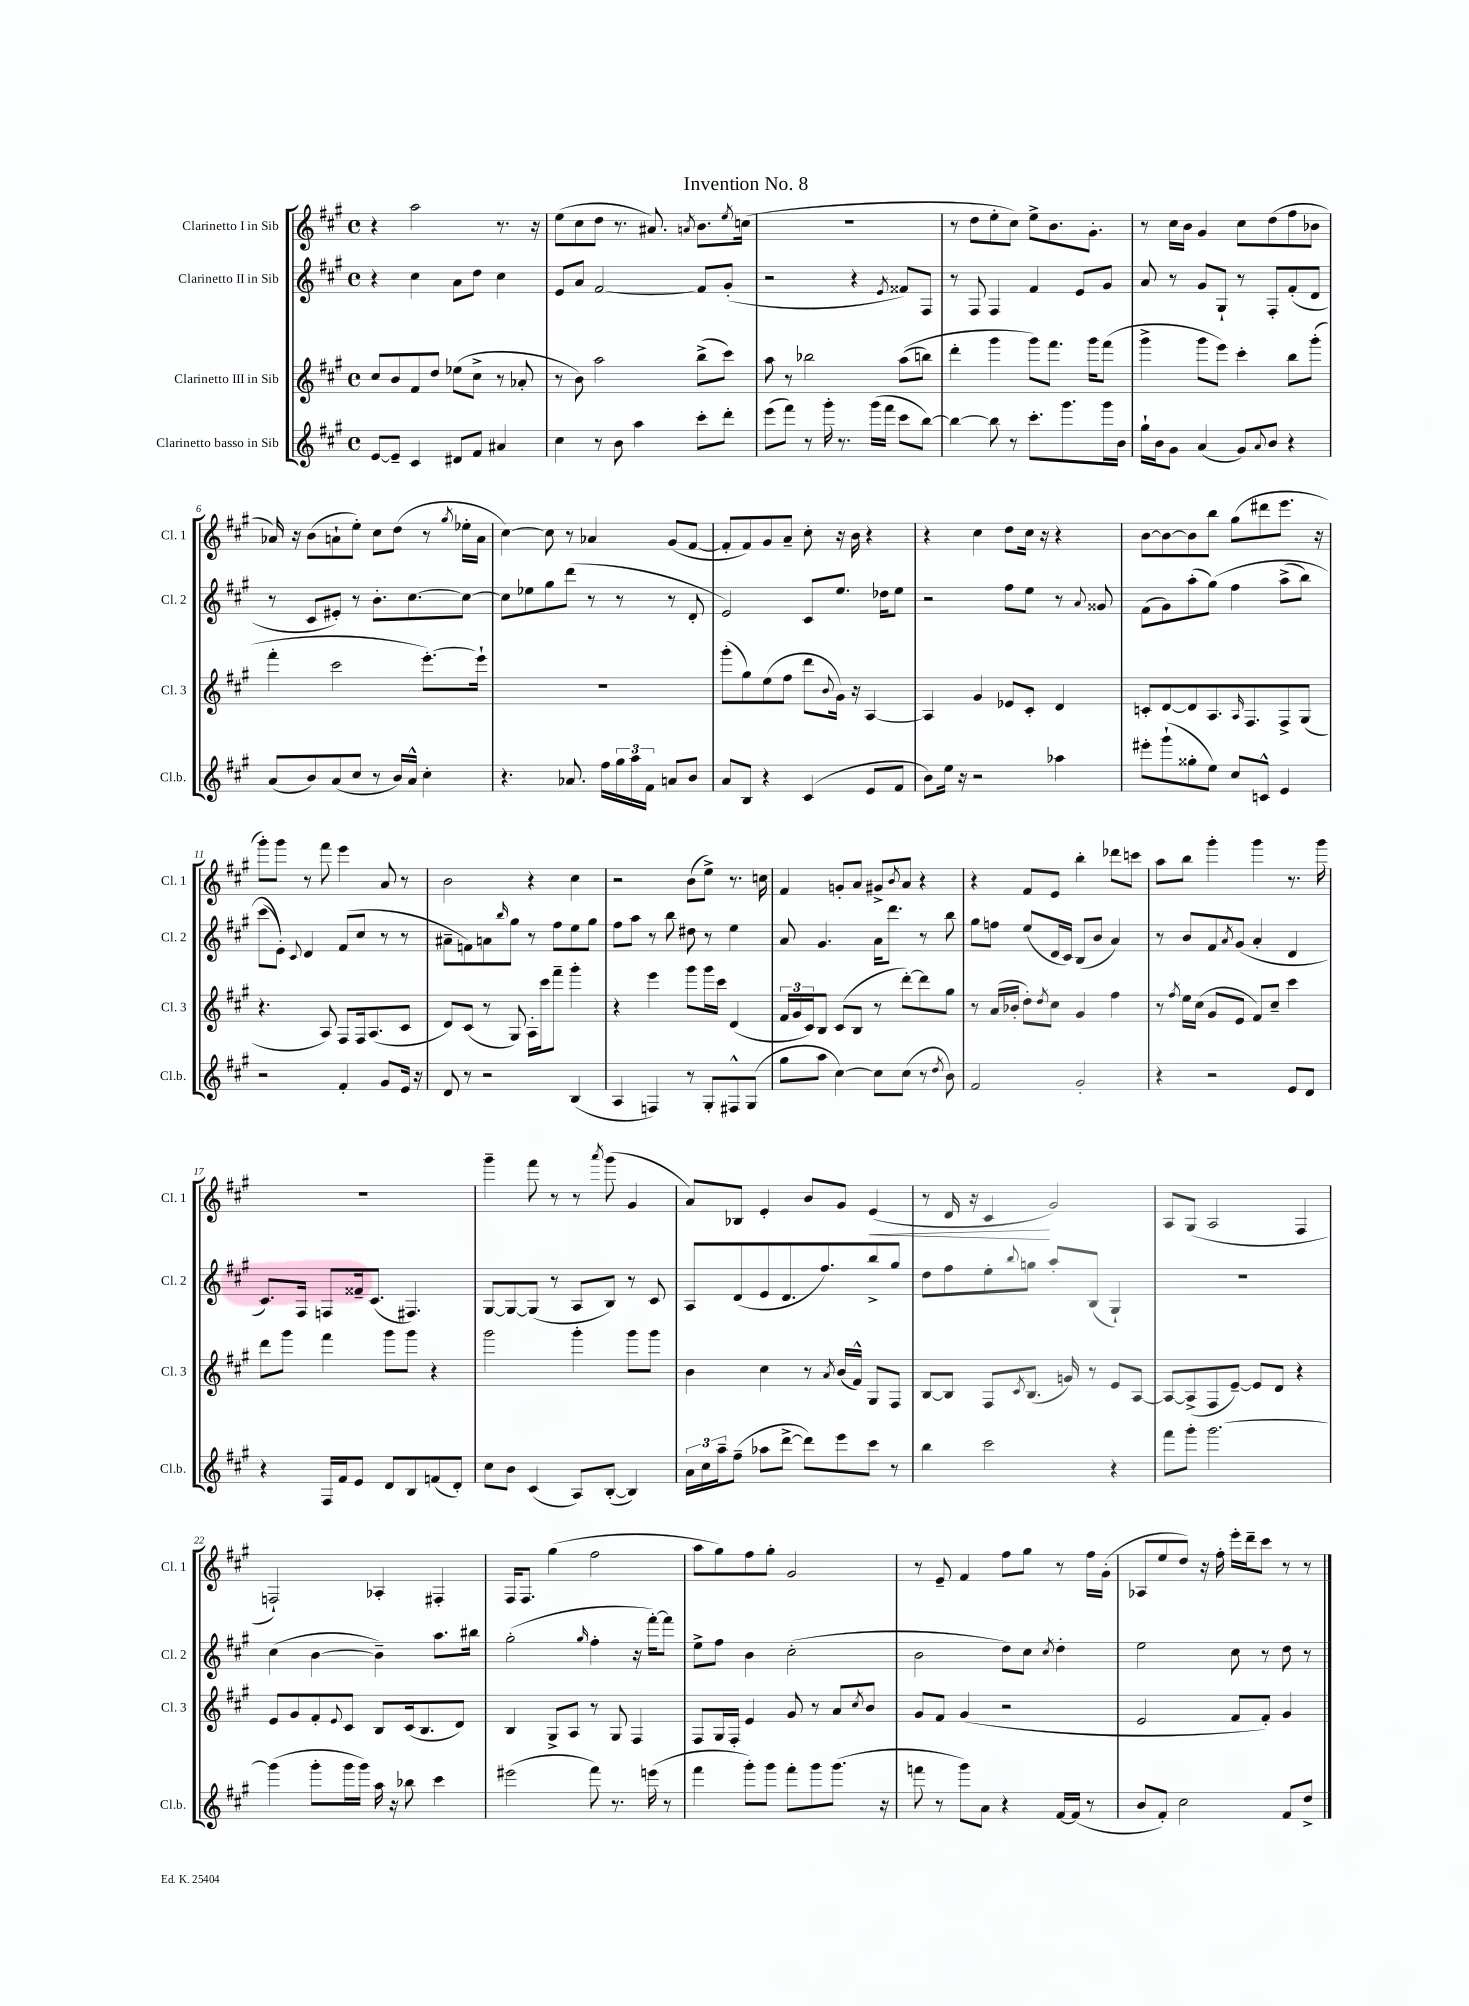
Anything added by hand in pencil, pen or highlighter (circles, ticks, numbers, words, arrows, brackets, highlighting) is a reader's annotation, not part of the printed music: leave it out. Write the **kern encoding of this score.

**kern	**kern	**kern	**kern
*staff4	*staff3	*staff2	*staff1
*clefG2	*clefG2	*clefG2	*clefG2
*k[f#c#g#]	*k[f#c#g#]	*k[f#c#g#]	*k[f#c#g#]
*M4/4	*M4/4	*M4/4	*M4/4
*met(c)	*met(c)	*met(c)	*met(c)
[8e/L	8cc#/L	4r	4r
8e~/]J	8b/	.	.
4c#/	8f#/	4cc#\	2aa\
.	8dd/J	.	.
8d#/L	(8ee-\L	8a\L	.
8f#/J	8cc#^\J	8dd\J	.
4a#/	8r	4cc#\	8.r
.	8a-'/	.	.
.	.	.	16r
=	=	=	=
4cc#\	8r	8e/L	(8ee\L
.	8b\)	8a/J	8cc#\
8r	2aa\	[2f#/	8dd\J
8b\	.	.	8.r
4aa\	.	.	.
.	.	.	8.a#/)
.	.	.	8qa/
8ccc#'\L	(8bb^\L	8f#/]L	8.b\L
8ddd'\J	8ccc#\J)	(8g#'/J	.
.	.	.	8qee/
.	.	.	(16cc\Jk
=	=	=	=
(8eee\L	8aa\	2r	1r
8fff#\J)	8r	.	.
8r	2bb-\	.	.
16ggg#'\	.	.	.
8.r	.	.	.
.	.	4r	.
(16ggg#\LL	.	.	.
16fff#\JJ	.	.	.
.	.	8qe/	.
8ccc#\L	&((8aa\L	8f##/L)	.
[8bb\J)	8bb\J)	8F#/J	.
=	=	=	=
4bb\_	4ddd'\	8r	8r
.	.	8F#/	8dd\L
8bb\]	4ggg#\	4F#/	8ee'\
8r	.	.	8cc#\J)
8.ccc#'\L	8ggg#\L&)	4f#/	8ee^\L
.	8.fff#\J	.	8.b\
8.ggg#\	.	.	.
.	.	8e/L	.
.	16ggg#\LK	.	8.g#'\J
16ggg#\L	(8fff#\J	8g#/J	.
16b\JJ	.	.	.
=	=	=	=
16gg#`\LL	4ggg#^\	8a/	8r
16b\J	.	.	.
8g#\J	.	8r	16cc#\LL
.	.	.	16b\JJ
(4a/	8ggg#\L	8g#/L	4g#/
.	8eee\J)	8G#`/J	.
8g#/L)	4ccc#'\	8r	8cc#\L
8qqa/	.	.	.
8b/J	.	8F#'/L	(8dd\
4r	8bb\L	(8f#'/	8ff#\
.	(8ggg#'\J	8d/J	8b-\J
=	=	=	=
(8a/L	4fff#'\	8r	16a-/)
.	.	.	16r
8b/)	.	8c#/L	(8b\L
(8a/	2ccc#\	8e#'/J)	8a`\
8cc#/J	.	8r	8ee'\J)
8r	.	8.b'\L	8cc#\L
16b/LL)	.	.	(8dd\J
16a^^/JJ	.	[8.cc#\	.
4cc#'\	[8.eee'\L)	.	8r
.	.	.	8qgg#/
.	.	8cc#\_J	16ee-'\LL
.	16eee`\]Jk	.	16a\JJ
=	=	=	=
4.r	1r	8cc#\]L	[4cc#\)
.	.	8ee-\	.
.	.	8gg#\	8cc#\]
8.a-/	.	(8ddd\J	8r
.	.	8r	4a-/
16ff#\LL	.	.	.
24gg#\	.	8r	.
24aa\	.	.	.
24f#\JJ	.	.	.
8a/L	.	8r	(8g#/L
8b/J	.	8d'/	[8f#/J
=	=	=	=
8a/L	(8ggg#'\L	2e/)	8f#'/]L
8B/J	8gg#\)	.	8f#/)
4r	(8ee\	.	8g#/
.	8ff#\J	.	8a~/J
(4c#/	8ddd\L	8c#/L	8cc#'\
.	8qqb/	.	.
.	16g#\Jk)	8.ee/J	16r
.	16r	.	16b\
8e/L	[4A/	.	4r
.	.	16dd-\LK	.
8f#/J	.	8ee\J	.
=	=	=	=
8b\L)	4A/]	2r	4r
16ee\Jk	.	.	.
16r	.	.	.
2r	4g#/	.	4cc#\
.	8e-/L	8ff#\L	8dd\L
.	8c#'/J	8ee\J	16cc#\Jk
.	.	.	16r
4aa-\	4d/	8r	4r
.	.	8qqa/	.
.	.	8g##/	.
=	=	=	=
8eee#'\L	8c'/L	(8f#\L	[8b\L
(8ggg#`\	[8d/	8g#\)	8b\_
8gg##'\	8d/]	(8aa'\	8b\]
8ee\J)	8.A/	&(8gg#\J)	8bb\J
8cc#/L	.	4ff#\	(8gg#\L
.	16qqA/	.	.
.	8.F#/	.	.
8c^^/J	.	.	8ddd#\
4e/	8F#^/	(8aa^\L	8.eee\J
.	(8G#/J	8bb\J)	.
.	.	.	16r
=	=	=	=
2r	4.r	(8ccc#\L	8ggg#'\L)
.	.	8e'\J)&)	8ggg#\J
.	.	8qqc#/	.
.	.	4d/	8r
.	8A/)	.	8fff#\
4f#'/	8F#/L	(8f#/L	4eee\
.	16F#/k	8cc#/J	.
.	(8.A/	.	.
8g#/L	.	8r	8a/
16e/Jk	8c#/J	8r	8r
16r	.	.	.
=	=	=	=
8d/	8d/L)	8a#~\L	2b\
8r	(8c#/J	8f\)	.
2r	8r	8a\	.
.	.	16qqbb/	.
.	8G#/)	8gg#\J	.
.	16A'\LL	8r	4r
.	16ccc#\J	.	.
.	8fff#~\J	8ff#\L	.
(4B/	4ggg#'\	8ee\	4cc#\
.	.	8gg#\J	.
=	=	=	=
4A/	4r	8ff#\L	2r
.	.	8aa\J	.
4F/)	4eee\	8r	.
.	.	8bb\	.
8r	8ggg#\L	8dd#\	(8b\L
8G#'/L	16ggg#\L	8r	8ee^\J)
.	16ccc#\JJ	.	.
8F#^^/	(4d/	4ee\	8.r
(8G#/J	.	.	.
.	.	.	16cc\
=	=	=	=
8gg#\L	24f#/LL	8a/	4f#/
.	24g#/	.	.
.	24c#/J)	.	.
8aa\J	8B/J	4.g#/	.
[4cc#\)	(8c#/L	.	8g'/L
.	8B/J	.	8a/J
8cc#\]L	8r	16a\LK	8g#^/L
.	.	8.ddd\J	.
.	.	.	8qb/
(8cc#\J	[8ddd'\L)	.	8a/J
8r	8ddd\]	8r	4r
8qdd/	.	.	.
8b\)	8gg#\J	8bb\	.
=	=	=	=
2f#/	8r	8gg#\L	4r
.	(16a/LL	8ff\J	.
.	16b-'/JJ	.	.
.	8dd'\L)	(8ee/L	8f#/L
.	8qdd/	.	.
.	8cc#\J	16d/L	8e/J
.	.	16c#/JJ)	.
2g#'/	4g#/	(8B/L	4bb'\
.	.	8b/J	.
.	4ff#\	4a/)	8ddd-\L
.	.	.	8ccc\J
=	=	=	=
4r	8r	8r	8aa\L
.	8qff#/	.	.
.	16ee\LL	8b/L	8bb\J
.	(16cc#\JJ	.	.
2r	8g#/L	8f#/	4ggg#'\
.	.	8qa/	.
.	8e/J	(8g#/J	.
.	8f#/L)	4a'/	4ggg#\
.	8cc#~/J	.	.
8e/L	4ccc#\	4d/	8.r
8d/J	.	.	.
.	.	.	16ggg#\
=	=	=	=
4r	8ddd\L	8.c#/L)	1r
.	8ggg#\J	.	.
.	.	16F#/Jk	.
16F#/LL	4fff#\	8F/L	.
16f#/J	.	.	.
8e/J	.	16f##~/k	.
.	.	(8.c#/J	.
8d/L	8ggg#\L	.	.
8B/	8ggg#\J	4.F#/)	.
(8f/	4r	.	.
8d'/J)	.	.	.
=	=	=	=
8cc#\L	2ggg#\	[8G#/L	4ggg#~\
8b\J	.	8G#/_	.
(4c#/	.	(8G#/]J	8fff#\
.	.	8r	8r
8A/L)	4ggg#'\	8A/L	8r
.	.	.	8qaaa/
([8B'/J	.	8B/J)	(8ggg#\
4B/])	8ggg#\L	8r	4g#/
.	8ggg#\J	8c#/	.
=	=	=	=
24a\LL	4b\	8A/L	8a/L)
24cc#\	.	.	.
24aa~\J	.	.	.
(8ff#~\J	.	(8d/	8B-/J
8aa-\L	4cc#\	8e/	4e'/
[8ddd^\J	.	8.d/	.
8ddd\]L)	8r	.	8b/L
.	.	8.ff#/)	.
.	8qa/	.	.
8eee\	(16b/LL	.	8g#/J
.	16f#^^/JJ)	.	.
8ccc#\J	8G#/L	8bb^/	(4e/
8r	8F#/J	8gg#/J	.
=	=	=	=
4bb\	[8B/L	8dd\L	8r
.	8B/]J	8ff#\	16d/
.	.	.	16r
2ccc#\	8F#/L	8ee'\	4c#/
.	8qc#/	8qqbb/	.
.	(8.B/J	8gg\J	.
.	.	8aa'/L	2g#/)
.	16g/)	.	.
.	8r	(8B/J	.
4r	8e/L	4G#`/)	.
.	[8A/J	.	.
=	=	=	=
8fff#\L	8A/_L	1r	8A/L
8ggg#'\J	(8A^/]	.	(8G#/J
[2.ggg#\	8F#/	.	2A/
.	[8e~/J)	.	.
.	8e/]L	.	.
.	8d/J	.	.
.	4r	.	4F#/
=	=	=	=
(4ggg#\]	8e/L	(4cc#\	2F`/)
.	8g#/	.	.
8ggg#'\L	8f#'/	[4b\	.
.	8qqe/	.	.
16ggg#\L	8c#/J	.	.
16ggg#\JJ)	.	.	.
16aa\	8B/L	4b~\])	4A-'/
16r	.	.	.
8bb-\	(16c#/k	.	.
.	8.B/	.	.
4ccc#\	.	8.aa\L	4F#'/
.	8d/J)	.	.
.	.	16bb#\Jk	.
=	=	=	=
(2eee#\	4B/	(2gg#'\	16F#/LK
.	.	.	8.F#/J
.	8G#^/L	.	(4gg#\
.	8A/J	.	.
.	.	16qqgg#/	.
8fff#\)	8r	4ff#'\	2ff#\
8.r	8G#/	.	.
.	4F#/	16r	.
(16eee\	.	[16fff#'\LK)	.
8r	.	8fff#\]J	.
=	=	=	=
4fff#\	8F#/L	8ee^\L	8aa\L
.	16G#/L	8ff#\J	8gg#\)
.	16F#'/JJ	.	.
8ggg#'\L)	4e/	4b\	8ff#\
8ggg#\J	.	.	8gg#'\J
8fff#'\L	8g#/	(2cc#'\	2g#/
8ggg#\	8r	.	.
(8.ggg#\J	8a/L	.	.
.	8qcc#/	.	.
.	8b/J	.	.
16r	.	.	.
=	=	=	=
8fff\	8g#/L	2b\	8r
8r	8f#/J	.	8e~/
8ggg#\L)	(4g#/	.	4f#/
8a\J	.	.	.
4r	2r	8dd\L)	8ff#\L
.	.	8cc#\J	8gg#\J
.	.	8qcc#/	.
[16f#/LL	.	4dd'\	8r
(16f#/]JJ	.	.	.
8r	.	.	16ff#\LL
.	.	.	(16g#'\JJ
=	=	=	=
8b/L	2e/	2ee\	8A-/L
8f#'/J)	.	.	8ee/
2cc#\	.	.	8dd/J)
.	.	.	16r
.	.	.	16ff#'\
.	8f#/L	8cc#\	16eee'\LL
.	.	.	16ddd~\J
.	8f#'/J)	8r	8ccc#\J
8f#/L	4g#/	8dd\	8r
8dd^/J	.	8r	8r
==	==	==	==
*-	*-	*-	*-
